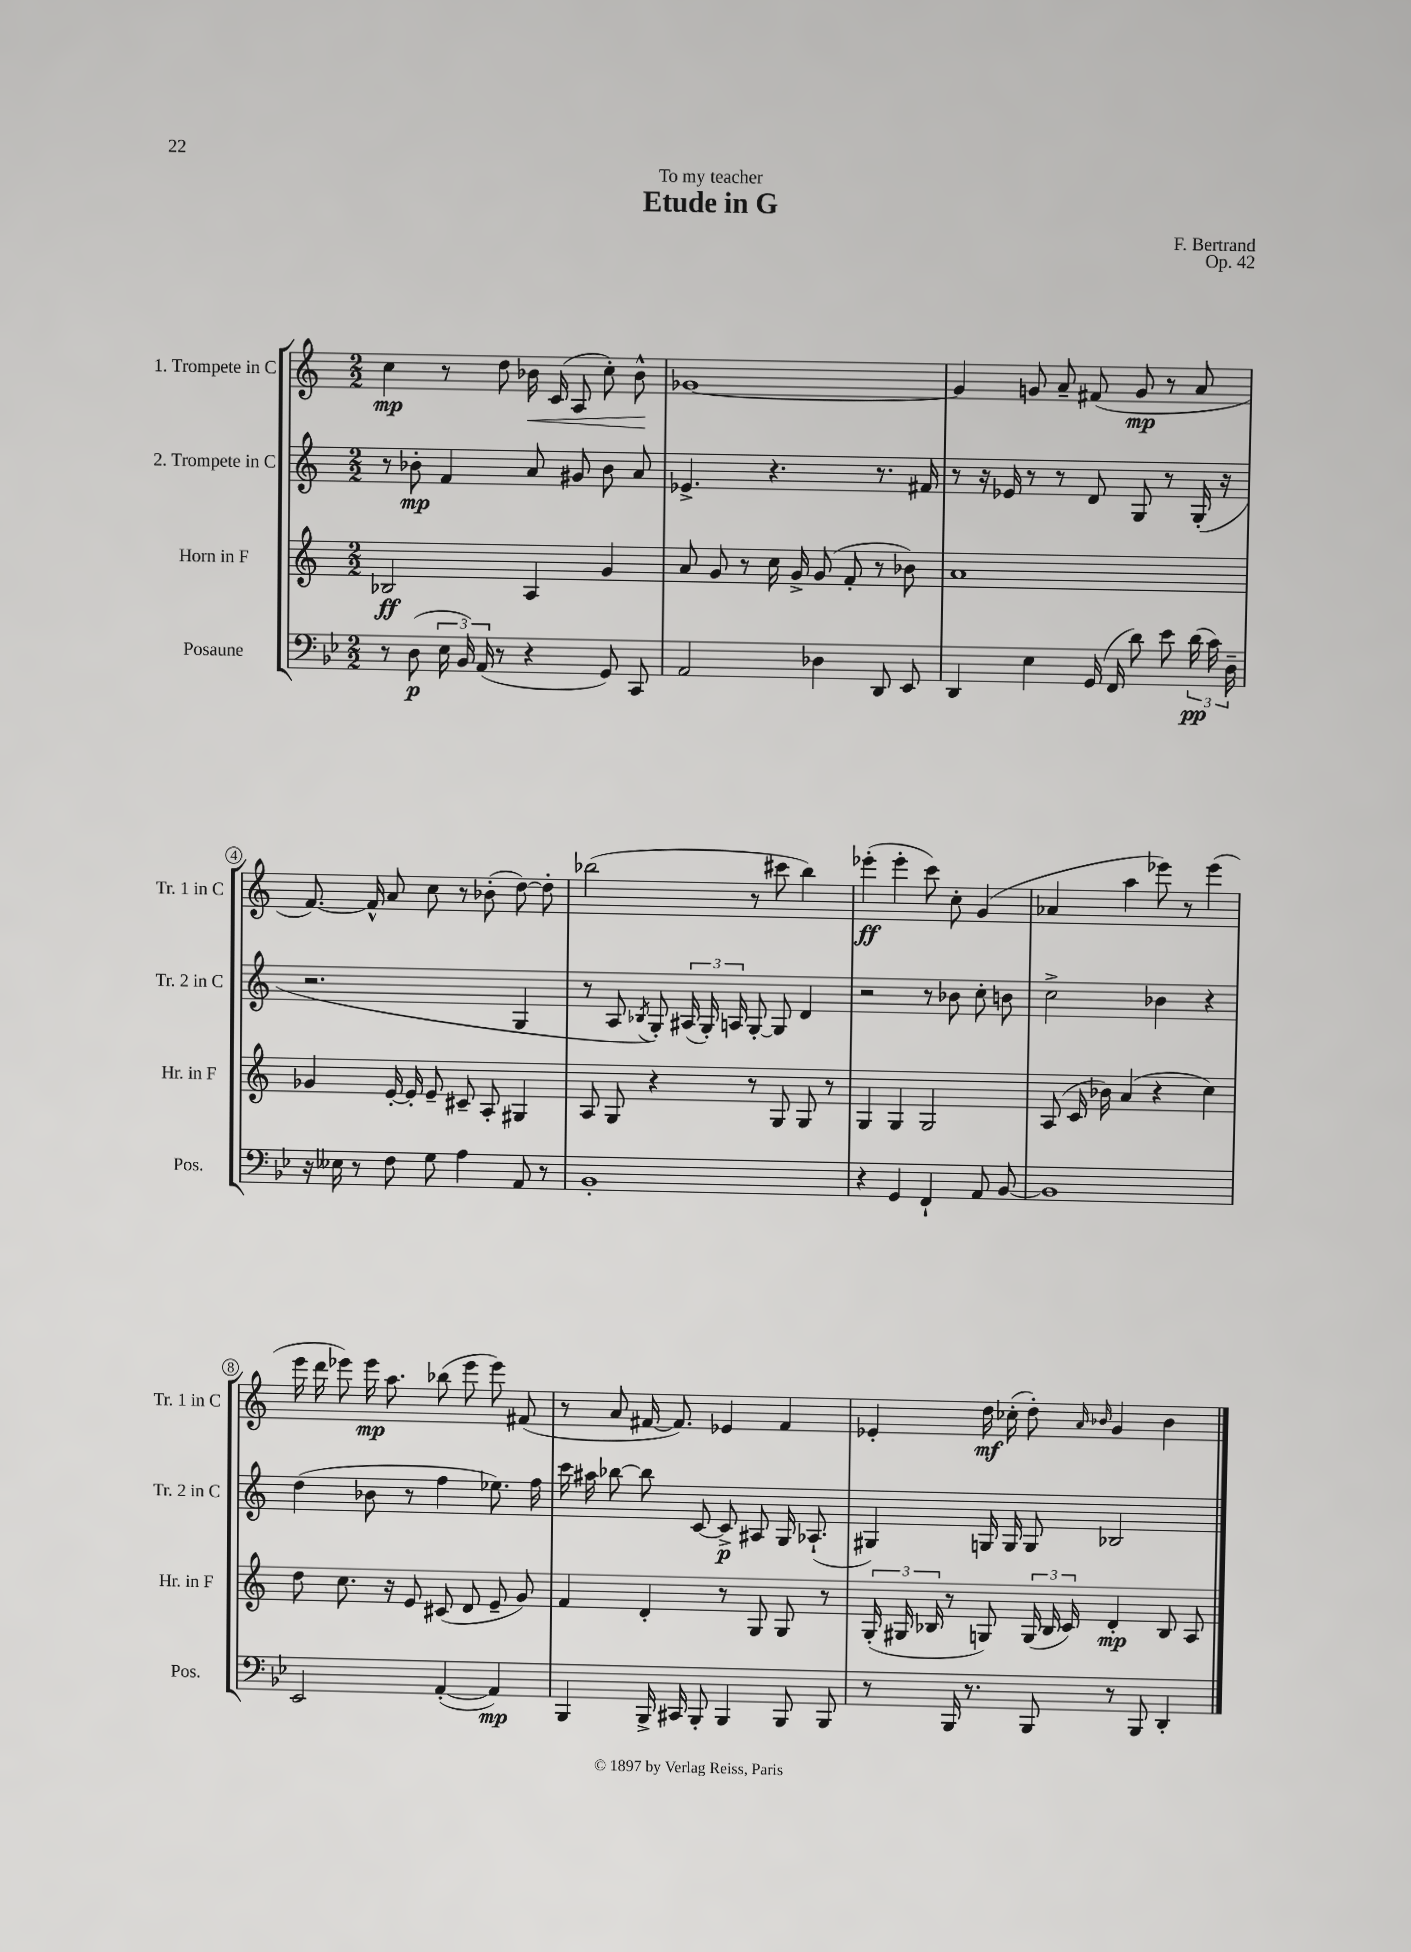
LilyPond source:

\header { title = "Etude in G" composer = "F. Bertrand" dedication = "To my teacher" opus = "Op. 42" }
<<
\new StaffGroup <<
\new Staff = "s0" \with { instrumentName = "1. Trompete in C" shortInstrumentName = "Tr. 1 in C" } {
    \clef treble \key c \major \numericTimeSignature \time 2/2
    \autoBeamOff c''4\mp r8 d''8 bes'16\< c'16( a8 c''8-.) bes'8-^\! |
    ges'1~ |
    ges'4 g'8 a'8-- fis'8( g'8\mp r8 a'8 |
    f'8.~) f'16-^ a'8 c''8 r8 bes'8-.( d''8~) d''8-. |
    bes''2( r8 cis'''8 bes''4) |
    ees'''4-.\ff( ees'''4-. c'''8) c''8-. g'4( |
    aes'4 a''4 ees'''8) r8 ees'''4( |
    e'''16 d'''16 ees'''8) ees'''16\mp a''8. bes''8( ees'''8 ees'''8) fis'8( |
    r8 a'8 fis'16~ fis'8.) ees'4 fis'4 |
    ees'4-. d''16\mf ces''16-.( d''8-.) \grace { a'16 bes'16 } g'4 bes'4 \bar "|." |
}
\new Staff = "s1" \with { instrumentName = "2. Trompete in C" shortInstrumentName = "Tr. 2 in C" } {
    \clef treble \key c \major \numericTimeSignature \time 2/2
    \autoBeamOff r8 bes'8-.\mp f'4 a'8 gis'8 bes'8 a'8 |
    ees'4.-> r4. r8. fis'16 |
    r8 r16 ees'16 r8 r8 d'8 g8 r8 g16-.( r16 |
    r2. g4 |
    r8 a8 \acciaccatura { bes8 } g8-.) \tuplet 3/2 { ais16( g16-.) a16 } g8~-. g8 d'4 |
    r2 r8 bes'8 c''8-. b'8 |
    c''2-> bes'4 r4 |
    d''4( bes'8 r8 f''4 ees''8.) f''16 |
    c'''16 ais''16 bes''8~ bes''8 c'8~ c'8->\p ais8 g16 aes8.-!( |
    gis4) g16 g16 g8 bes2 \bar "|." |
}
\new Staff = "s2" \with { instrumentName = "Horn in F" shortInstrumentName = "Hr. in F" } {
    \clef treble \key c \major \numericTimeSignature \time 2/2
    \autoBeamOff bes2\ff a4 g'4 |
    a'8 g'8 r8 c''16 g'16-> g'8( f'8-. r8 bes'8) |
    a'1 |
    ges'4 e'16~-. e'16-. e'8-- cis'8-- a8-. gis4 |
    a8 g8 r4 r8 g8 g8 r8 |
    g4 g4 g2 |
    a8( c'16 bes'16) a'4( r4 c''4) |
    d''8 c''8. r16 e'8 cis'8( d'8 e'8-- g'8) |
    f'4 d'4-. r8 g8 g8 r8 |
    \tuplet 3/2 { g16-.( gis16 bes16 } r8 g8) \tuplet 3/2 { g16( bes16 c'16) } d'4-.\mp bes8 a8 \bar "|." |
}
\new Staff = "s3" \with { instrumentName = "Posaune" shortInstrumentName = "Pos." } {
    \clef bass \key bes \major \numericTimeSignature \time 2/2
    \autoBeamOff r8 d8\p( \tuplet 3/2 { ees16 bes,16) a,16( } r8 r4 g,8) c,8 |
    a,2 des4 d,8 ees,8 |
    d,4 ees4 g,16( f,16 d'8) ees'8 \tuplet 3/2 { d'16\pp( c'16) d16-- } |
    r16 eeses16 r8 f8 g8 a4 a,8 r8 |
    bes,1-. |
    r4 g,4 f,4-! a,8 bes,8~ |
    bes,1 |
    ees,2 a,4~-.( a,4\mp) |
    bes,,4 bes,,16-> cis,16 bes,,8-. bes,,4 bes,,8 bes,,8 |
    r8 bes,,16 r8. bes,,8 r8 bes,,8 d,4-. \bar "|." |
}
>>
>>
\layout { \context { \Score \override BarNumber.stencil = #(make-stencil-circler 0.1 0.3 ly:text-interface::print) } }
